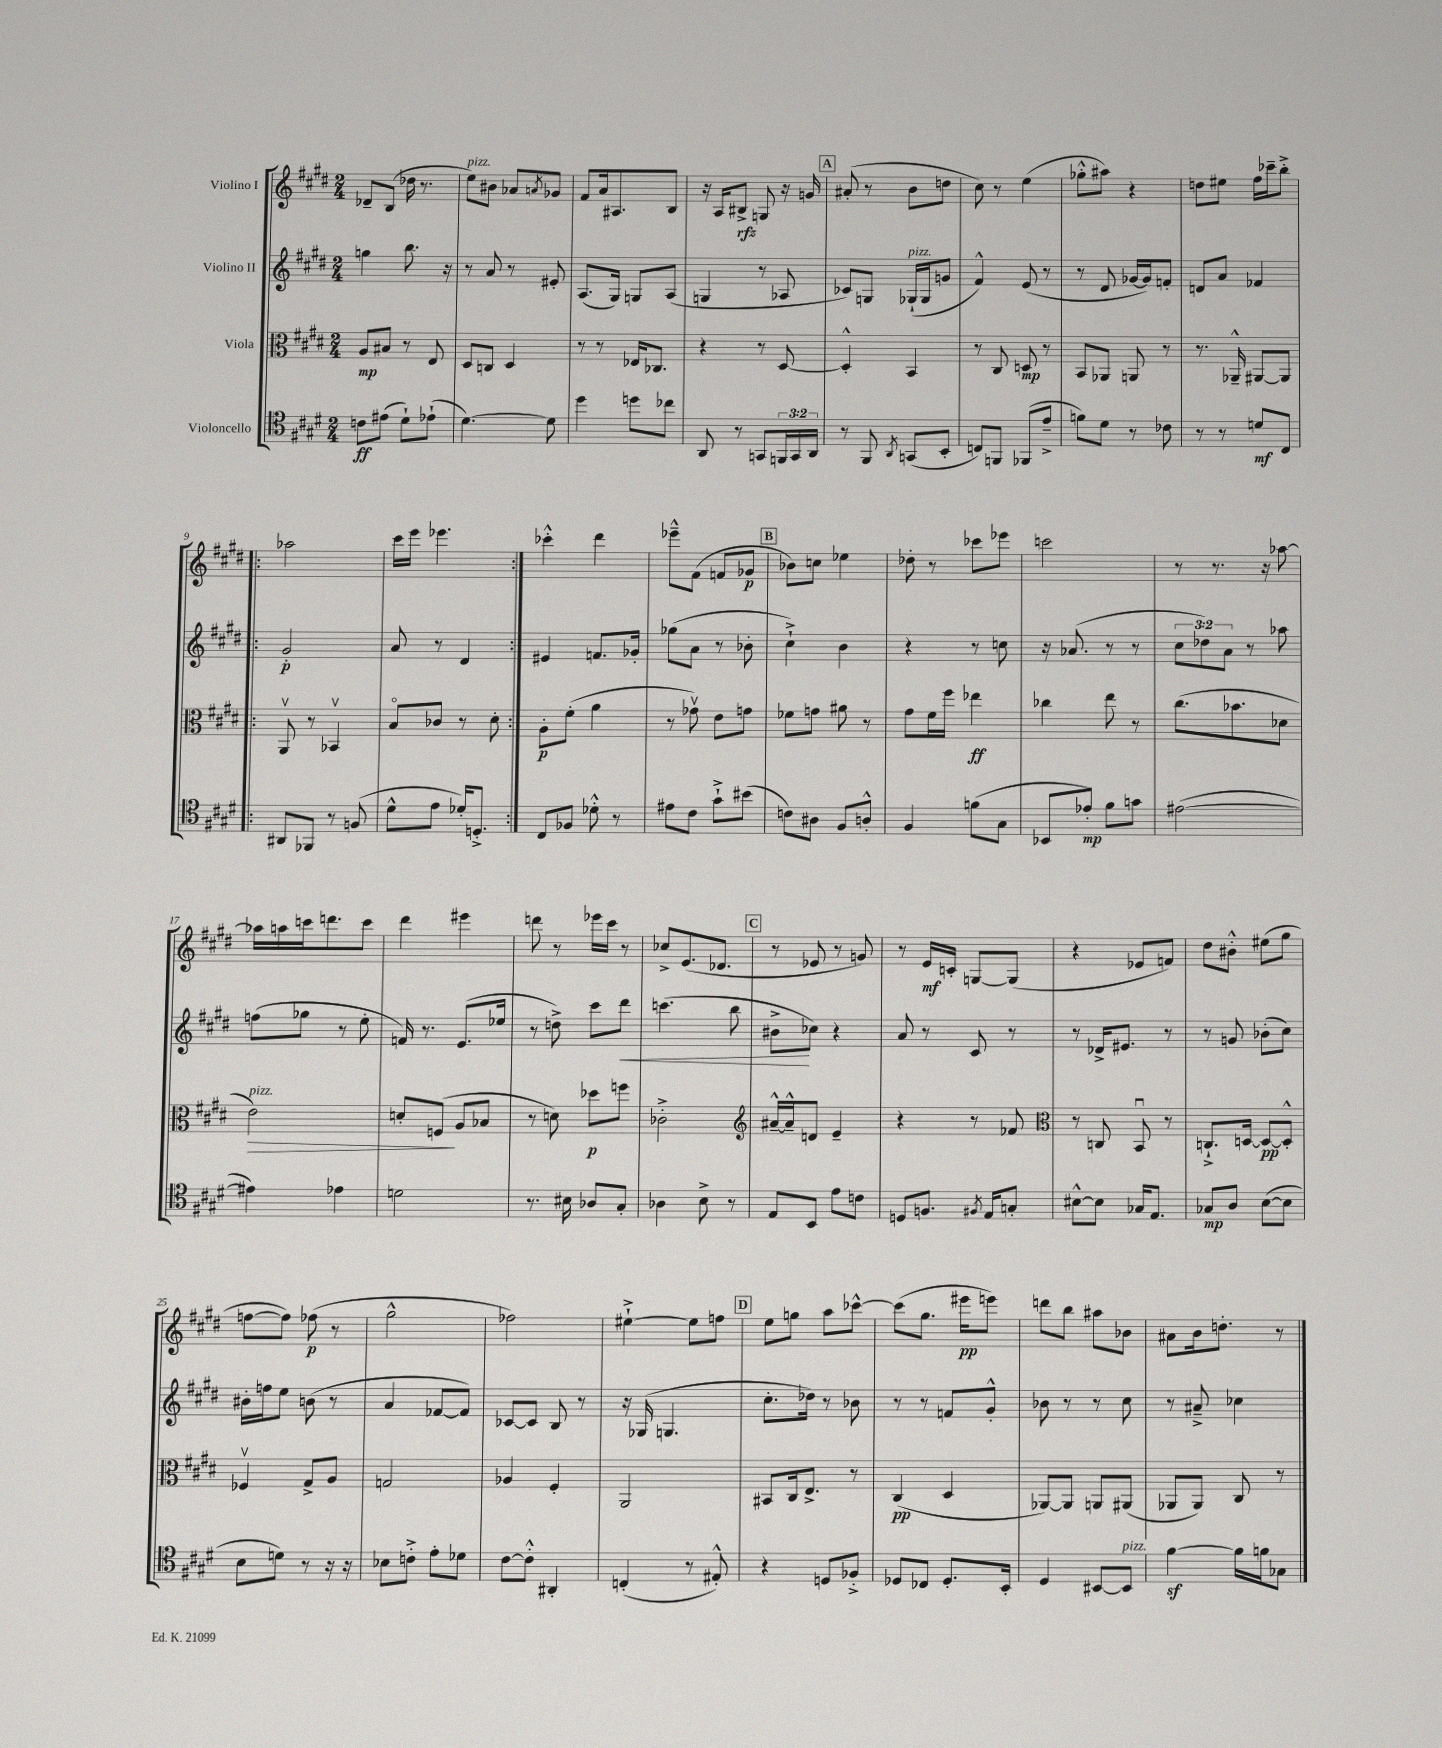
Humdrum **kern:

**kern	**kern	**kern	**kern
*staff4	*staff3	*staff2	*staff1
*clefC4	*clefC3	*clefG2	*clefG2
*k[f#c#g#d#]	*k[f#c#g#d#]	*k[f#c#g#d#]	*k[f#c#g#d#]
*M2/4	*M2/4	*M2/4	*M2/4
8c	8A	4gg	8d-~
(8e#	8B#	.	(8B
8d#`)	8r	8.bb	16dd-
.	.	.	8.r
(8e-`	8E	.	.
.	.	16r	.
=	=	=	=
[4.d#)	8D#	8r	8ee)
.	8C	8a	8b#
.	4D#	8r	8a-
.	.	.	8qa
8d#]	.	8e#'	8g-
=	=	=	=
4dd#	8r	(8.A	8f#
.	8r	.	16a
.	.	16G#)	8.A#
8dd	16E-	8G	.
.	8.C-	.	.
8cc-	.	(8A	8B
=	=	=	=
8AA	4r	4G	16r
.	.	.	16A
8r	.	.	8B#^
8GG	8r	8r	8G
24FF	[8D#	8A-	16r
24GG	.	.	.
.	.	.	16g
24AA	.	.	.
=	=	=	=
8r	4D#'^^]	8c-)	(8a#'
8FF#	.	8G	8r
8qAA	.	.	.
(8GG	4BB	(16G-`	8b
.	.	16G-	.
8BB'	.	8g	8dd
=	=	=	=
8C)	8r	4f#^^)	8cc#)
8FF	8C#	.	8r
(8FF-	8D	(8e	(4ee
8e~^	8r	8r	.
=	=	=	=
8f)	8BB	8r	8gg-'^^
8d#	8AA-	8d#	8aa#)
8r	8AA	[16g-	4r
.	.	16g-])	.
8c-	8r	8f'	.
=	=	=	=
8r	8.r	8d	8dd
8r	.	8a	8ee#
.	16AA-~^^	.	.
8d	[8AA#	4f-	16ff#
.	.	.	16ccc-~
8C#	8AA#]	.	8bb'^
=!|:	=!|:	=!|:	=!|:
8AA#	8AAv	2g#'	2aa-
8FF-	8r	.	.
8r	4BB-v	.	.
(8F	.	.	.
=	=	=	=
8d#^^	8Bo	8a	16ccc#
.	.	.	16eee
8e	8c-	8r	4.eee-
16d-')	8r	4d#	.
8.D'^	.	.	.
.	8d#'	.	.
=:|!	=:|!	=:|!	=:|!
8C#	8A'	4e#	4ccc-'^^
8F-	(8f#'	.	.
8d-'^^	4a	8.f	4ddd#
8r	.	.	.
.	.	16g-'	.
=	=	=	=
8e#	8r	(8gg-	8eee-~^^
8c#	8g-v)	8a	(8f#
8g#`^	8e	8r	8f
(8b#	8g	8b-'	8g-
=	=	=	=
8c)	8f-	4cc#`^)	8b-)
8A#	8g	.	8cc
8F#	8a#	4b	4ee-
8A'^^	8r	.	.
=	=	=	=
4F#	8g#	4r	8dd-'
.	16f#	.	8r
.	16ff#	.	.
(8f	4ee-	8r	8ccc-
8G#	.	8cc	8eee-
=	=	=	=
8BB-	4cc-	16r	2ccc
.	.	(8.a-	.
8e-')	.	.	.
8f#	8ee	8r	.
8g	8r	8r	.
=	=	=	=
([2e#	(8.cc#	12cc#	8r
.	.	12dd-)	.
.	.	.	8.r
.	.	12a	.
.	8.b-	.	.
.	.	8r	.
.	.	.	16r
.	8d-	8aa-	[8aa-
=	=	=	=
4e#])	2e)	(8ff	16aa-]
.	.	.	16aa
.	.	8gg-	16ccc
.	.	.	8.ddd
4e-	.	8r	.
.	.	8ee'	8ccc
=	=	=	=
2d	8d'	16f)	4ddd#
.	.	8.r	.
.	(8F	.	.
.	8A	(8.e	4eee#
.	8B-	.	.
.	.	16ee-	.
=	=	=	=
8.r	8r	8r	8ddd
.	8d)	8dd^)	8r
16B#	.	.	.
8A-	8dd-	8ccc#	16eee-
.	.	.	16ccc#
8G#'	8ff	8ddd#	8r
=	=	=	=
4A-	2c-'^	(4.ccc	8cc-^
.	.	.	(8.e
8B^	.	.	.
.	.	.	8.d-
8r	.	8bb	.
=	=	=	=
*	*clefG2	*	*
8E	[16a#~^^	8b#^	8r
.	16a#~^^]	.	.
8BB	8d	8cc-)	8e-
8e	4e~	4r	8r
8c	.	.	8g)
=	=	=	=
8D	4r	8a	8r
8.F	.	8r	16e
.	.	.	16c'
.	8r	8c#	[8G
8qF#	.	.	.
16E	.	.	.
8G'	8f-	8r	(8G]
=	=	=	=
*	*clefC3	*	*
[8B#^^	8r	8r	4r
8B#]	8C	16d-^	.
.	.	8.e#	.
16G-	8BBu	.	8e-
8.E	.	.	.
.	8r	8r	8f)
=	=	=	=
8G-	8.C`^	8r	8dd#
8A	.	8g	8b#'^^
.	[16D	.	.
([8B	8D_	(8b-'	(8ee#
8B]	8D'^^]	8cc#)	8gg#
=	=	=	=
8B	4F-v	16b#'	[8ff
.	.	16ff	.
8d)	.	8ee	8ff])
8r	8G#^	(8b	(8ff-
16r	8A	8r	8r
16r	.	.	.
=	=	=	=
8B-	2G	4a	2gg#^^
8c'^	.	.	.
8e'	.	[8f-	.
8d-	.	8f-])	.
=	=	=	=
[8c#	4A-	[8c-	2ff-)
8c#'^^]	.	8c-]	.
4AA#'	4F#'	8B	.
.	.	8r	.
=	=	=	=
(4C'	2AA	16r	[4ee#`^
.	.	(16G-	.
.	.	4.G	.
8r	.	.	8ee#]
8E#'^^)	.	.	8ff
=	=	=	=
4r	8BB#	8.cc#'	8ee
.	16C#	.	8gg
.	8.E^	16dd-)	.
8D	.	8r	8aa
8F-'^	8r	8b-	[8ccc-^^
=	=	=	=
8D-	(4C#	8r	(8ccc-]
8C-	.	8r	8.gg#
8.D-'	4D#	8f	.
.	.	.	16eee#
.	.	8g#'^^	8eee)
16BB'	.	.	.
=	=	=	=
4D#	[8AA-)	8b-	8ddd
.	8AA-]	8r	8bb
[8BB#	8AA	8r	8aa#
8BB#]	(8AA#	8cc#	8b-
=	=	=	=
[4f#	8AA-	8r	8a#
.	8AA-)	8a#~^	16b
.	.	.	8.dd'
16f#]	8C#	4cc-	.
16f	.	.	.
8G-	8r	.	8r
==	==	==	==
*-	*-	*-	*-
